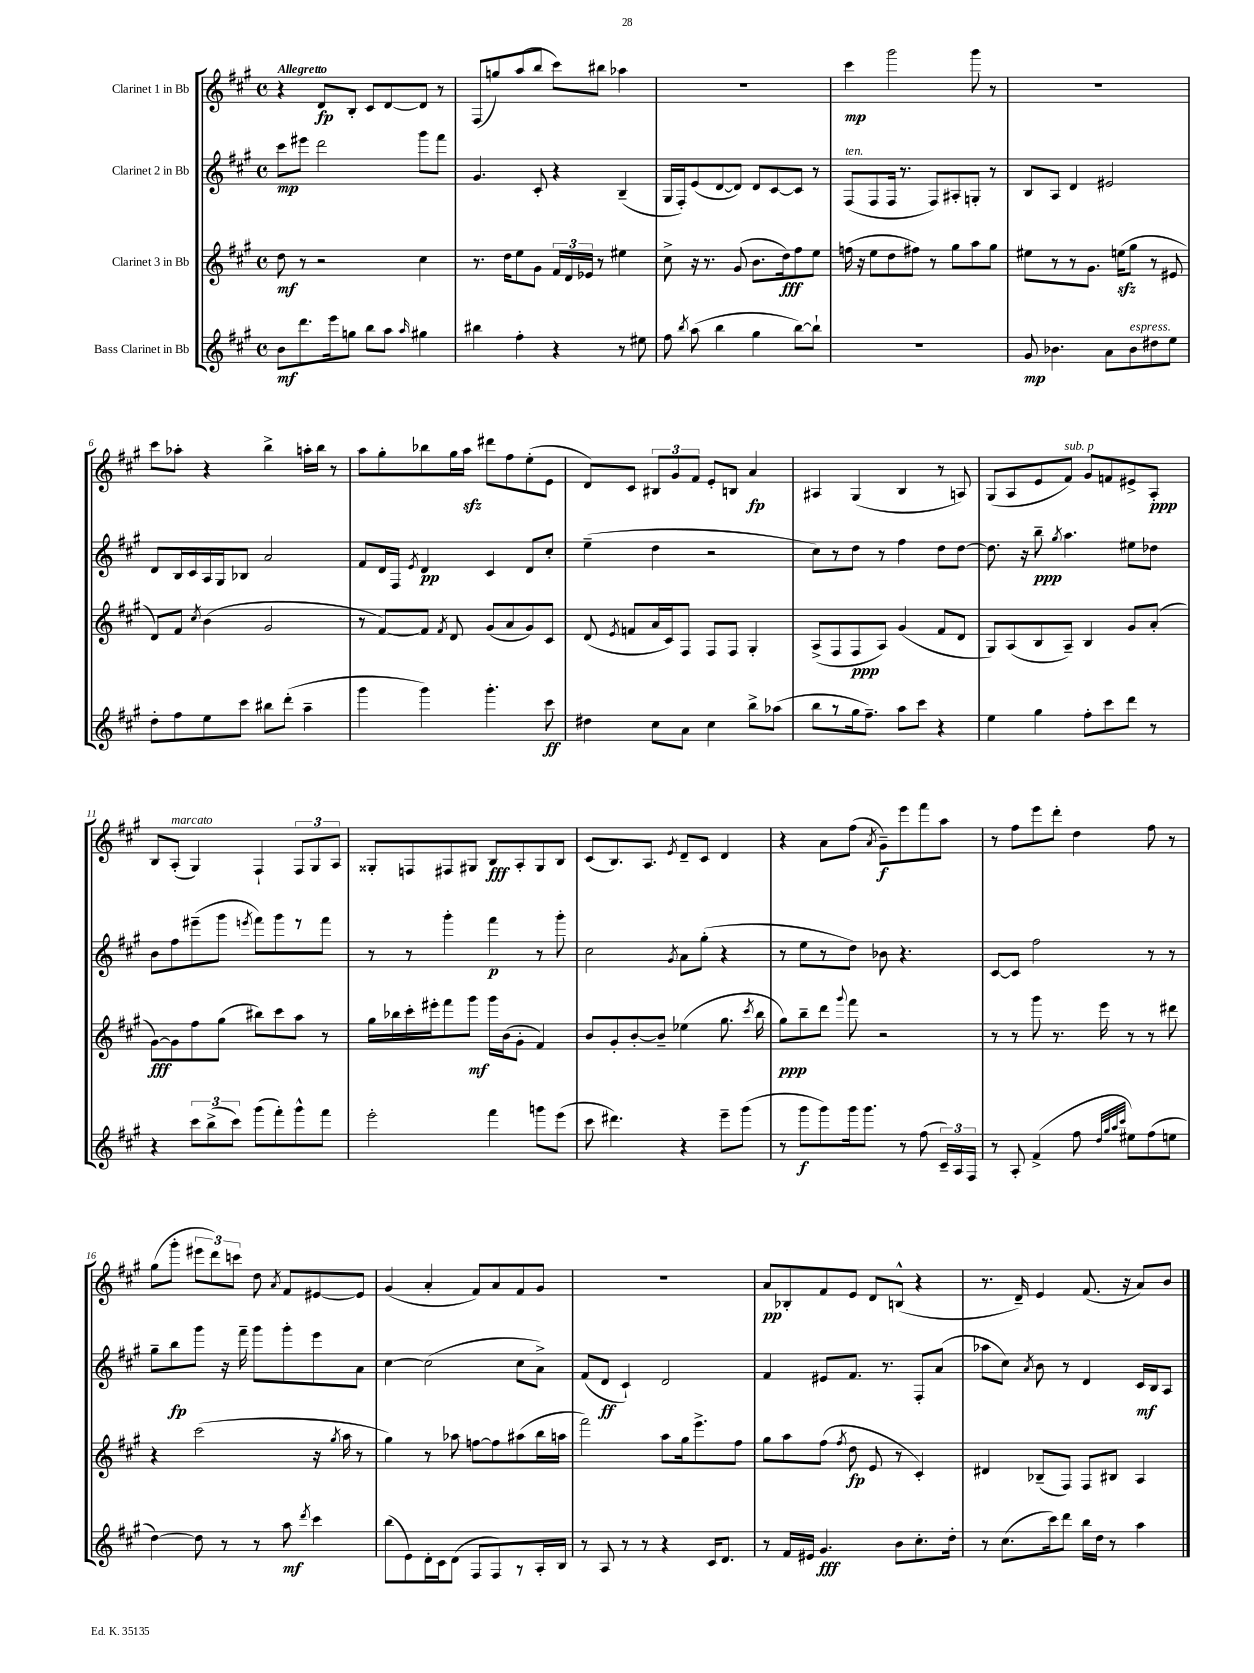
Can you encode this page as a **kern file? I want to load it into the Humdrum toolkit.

**kern	**kern	**kern	**kern
*staff4	*staff3	*staff2	*staff1
*clefG2	*clefG2	*clefG2	*clefG2
*k[f#c#g#]	*k[f#c#g#]	*k[f#c#g#]	*k[f#c#g#]
*M4/4	*M4/4	*M4/4	*M4/4
*met(c)	*met(c)	*met(c)	*met(c)
8b	8dd	8ccc#	4r
8.ddd	8r	8eee#	.
.	2r	2ddd	8d
16eee	.	.	.
8gg	.	.	8B'
8bb	.	.	8c#
8aa	.	.	[8d
16qqaa	.	.	.
4gg#	4cc#	8ggg#	8d]
.	.	8fff#	8r
=	=	=	=
4bb#	8.r	4.g#	(8F#
.	.	.	8gg)
.	16dd	.	.
4ff#'	8ee	.	(8aa
.	8g#	8c#'	8bb
4r	24f#	4r	8ccc#)
.	24d	.	.
.	24e-	.	.
.	8r	.	8bb#
8r	4ee#	(4B~	4aa-
8ee#	.	.	.
=	=	=	=
8ff#	8cc#^	16G#	1r
.	.	16F#')	.
8qbb	.	.	.
(8aa	16r	(8e	.
.	8.r	.	.
4bb	.	[8d	.
.	(8g#	8d])	.
4gg#	8.b	8d	.
.	.	[8c#	.
.	16dd)	.	.
[8bb)	8ff#	8c#]	.
8bb`]	8ee	8r	.
=	=	=	=
1r	(16ff	(8F#	4ccc#
.	16r	.	.
.	8ee	8F#	.
.	8dd	16F#	2ggg#
.	.	8.r	.
.	8ff#)	.	.
.	8r	8F#)	.
.	8gg#	8A#'	.
.	8aa	8G'	8ggg#
.	8gg#	8r	8r
=	=	=	=
8g#	8ee#	8B	1r
4.b-	8r	8A	.
.	8r	4d	.
.	8.g#	.	.
8a	.	2e#	.
.	(16ee	.	.
8b-	8gg#	.	.
8dd#	8r	.	.
8ee	8e#	.	.
=	=	=	=
8dd'	8d)	8d	8ccc#
8ff#	8f#	16B	8aa-'
.	.	16c#	.
.	8qcc#	.	.
8ee	(4b	16A	4r
.	.	16G#	.
8ccc#	.	8B-	.
8bb#	2g#	2a	4bb^
(8ddd'	.	.	.
4aa~	.	.	16aa'
.	.	.	16bb
.	.	.	8r
=	=	=	=
4ggg#	8r	8f#	8aa
.	[8f#)	16d	8gg#'
.	.	16F#	.
.	.	8qe	.
4ggg#)	8f#]	4d	8bb-
.	8qf#	.	.
.	8d	.	16gg#
.	.	.	16aa
4.ggg#'	(8g#	4c#	8ddd#
.	8a	.	8ff#
.	8g#)	8d	(8ee'
8ccc#	8c#	8cc#'	8e
=	=	=	=
4dd#	(8d	(4ee~	8d)
.	8qe	.	.
.	8f	.	8c#
8cc#	16a	4dd	12B#
.	16c#)	.	.
.	.	.	12g#
8a	8F#	.	.
.	.	.	12f#
4cc#	8F#	2r	8e'
.	8F#	.	8B
8bb^	4G#'	.	4a
(8aa-	.	.	.
=	=	=	=
8bb	(8A^	8cc#)	4A#
8r	8F#	8r	.
16gg#	8F#	8dd	(4G#
8.ff#~)	.	.	.
.	8A)	8r	.
8aa	(4g#	4ff#	4B
8ccc#	.	.	.
4r	8f#	8dd	8r
.	8d	[8dd	8A)
=	=	=	=
4ee	8G#)	8.dd]	(8G#
.	(8A	.	8A
.	.	16r	.
4gg#	8B	8bb~	8e
.	.	8qgg#	.
.	8A~)	4.aa	8f#)
8ff#'	4B	.	8g#
8ccc#	.	.	8f
8ddd	8g#	8ee#	8e#^
8r	(8a'	8dd-	8A'
=	=	=	=
4r	[8g#)	8b	8B
.	8g#]	8ff#	(8A'
12ccc#	8ff#	(8eee#~	4G#)
(12bb^	.	.	.
.	(8gg#	8ggg#	.
12ccc#)	.	.	.
.	.	8qeee	.
(8ggg#	8bb#)	8fff#)	4F#`
8fff#')	8ccc#	8ggg#	.
8ggg#^^	8aa	8r	12F#
.	.	.	12G#
8fff#	8r	8fff#	.
.	.	.	12A
=	=	=	=
2eee'	16gg#	8r	8G##'
.	16bb-	.	.
.	16ccc#'	8r	8F
.	16eee#'	.	.
.	8fff#	4ggg#'	8F#
.	8ggg#	.	8G#
4fff#	16ggg#	4fff#	8B
.	(16b	.	.
.	8g#'	.	8A'
8ggg	4f#)	8r	8G#
(8eee	.	8ggg#'	8B
=	=	=	=
8ccc#	8b	2cc#	(8c#
4.ddd#)	8g#'	.	8.B)
.	[8b'	.	.
.	.	.	8.A
.	8b~]	.	.
.	.	8qg#	8qe
4r	(4ee-	8a	8d~
.	.	(8gg#'	8c#
8eee~	8.gg#	4r	4d
(8ggg#	.	.	.
.	8qccc#	.	.
.	16bb	.	.
=	=	=	=
8r	8gg#)	8r	4r
8ggg#	8bb~	8ee	.
8ggg#)	8ddd	8r	8a
.	8qqggg#	.	.
16ggg#	8fff#	8dd)	(8ff#
8.ggg#	.	.	.
.	.	.	8qa
.	2r	8b-	8g#~)
8r	.	4.r	8eee
(8ff#	.	.	8fff#
24c#~)	.	.	8aa
24A	.	.	.
24F#	.	.	.
=	=	=	=
8r	8r	[8c#	8r
8A'	8r	8c#]	8ff#
(4f#^	8ggg#	2ff#	8eee
.	8.r	.	8ddd'
8ff#	.	.	4dd
.	16eee	.	.
32qqdd	.	.	.
32qqgg#	.	.	.
32qqaa	.	.	.
32qqccc#	.	.	.
8ee#)	8r	.	.
(8ff#	8r	8r	8ff#
8ee	8ddd#	8r	8r
=	=	=	=
[4dd)	4r	8gg#~	(8gg#
.	.	8bb	8ggg#'
8dd]	(2ccc#	8ggg#	12eee#
.	.	.	12ddd)
8r	.	16r	.
.	.	.	12ccc
.	.	16fff#~	.
8r	.	8ggg#	8dd
.	.	.	8qa
8aa	.	8ggg#'	8f#
8qddd	.	.	.
4ccc#	16r	8eee	[8e#
.	8qgg#	.	.
.	16aa	.	.
.	8r	8a	8e#]
=	=	=	=
(8bb	4gg#)	[4cc#	(4g#
8e)	.	.	.
16d'	8r	(2cc#]	4a'
16c#	.	.	.
(8d	8aa-	.	.
8F#	[8ff	.	8f#)
8F#)	8ff]	.	8a
8r	(8aa#	8cc#	8f#
16A'	16bb	8a^)	8g#
16B	16aa	.	.
=	=	=	=
8r	2fff#)	(8f#	1r
8A	.	8d	.
8r	.	4c#`)	.
8r	.	.	.
4r	8aa	2d	.
.	16gg#	.	.
.	8.eee^	.	.
16c#	.	.	.
8.d	.	.	.
.	8ff#	.	.
=	=	=	=
8r	8gg#	4f#	8a
16f#	8aa	.	8B-'
16e#	.	.	.
4.g#	(8ff#	8e#	8f#
.	8qff#	.	.
.	8dd	8.f#	8e
.	8e	.	8d
.	.	8.r	.
8b	8r	.	(8B^^
8.cc#'	4c#')	8F#'	4r
.	.	(8a	.
16dd'	.	.	.
=	=	=	=
8r	4d#	8aa-	8.r
(8.cc#	.	8cc#)	.
.	.	.	16d~)
.	.	8qa	.
.	(8B-~	8b	4e
16ccc#)	.	.	.
8ddd	8F#)	8r	.
16bb	8F#	4d	(8.f#
16dd	.	.	.
8r	8B#	.	.
.	.	.	16r
4aa	4A	16c#	8a)
.	.	16B	.
.	.	8A	8b
==	==	==	==
*-	*-	*-	*-
